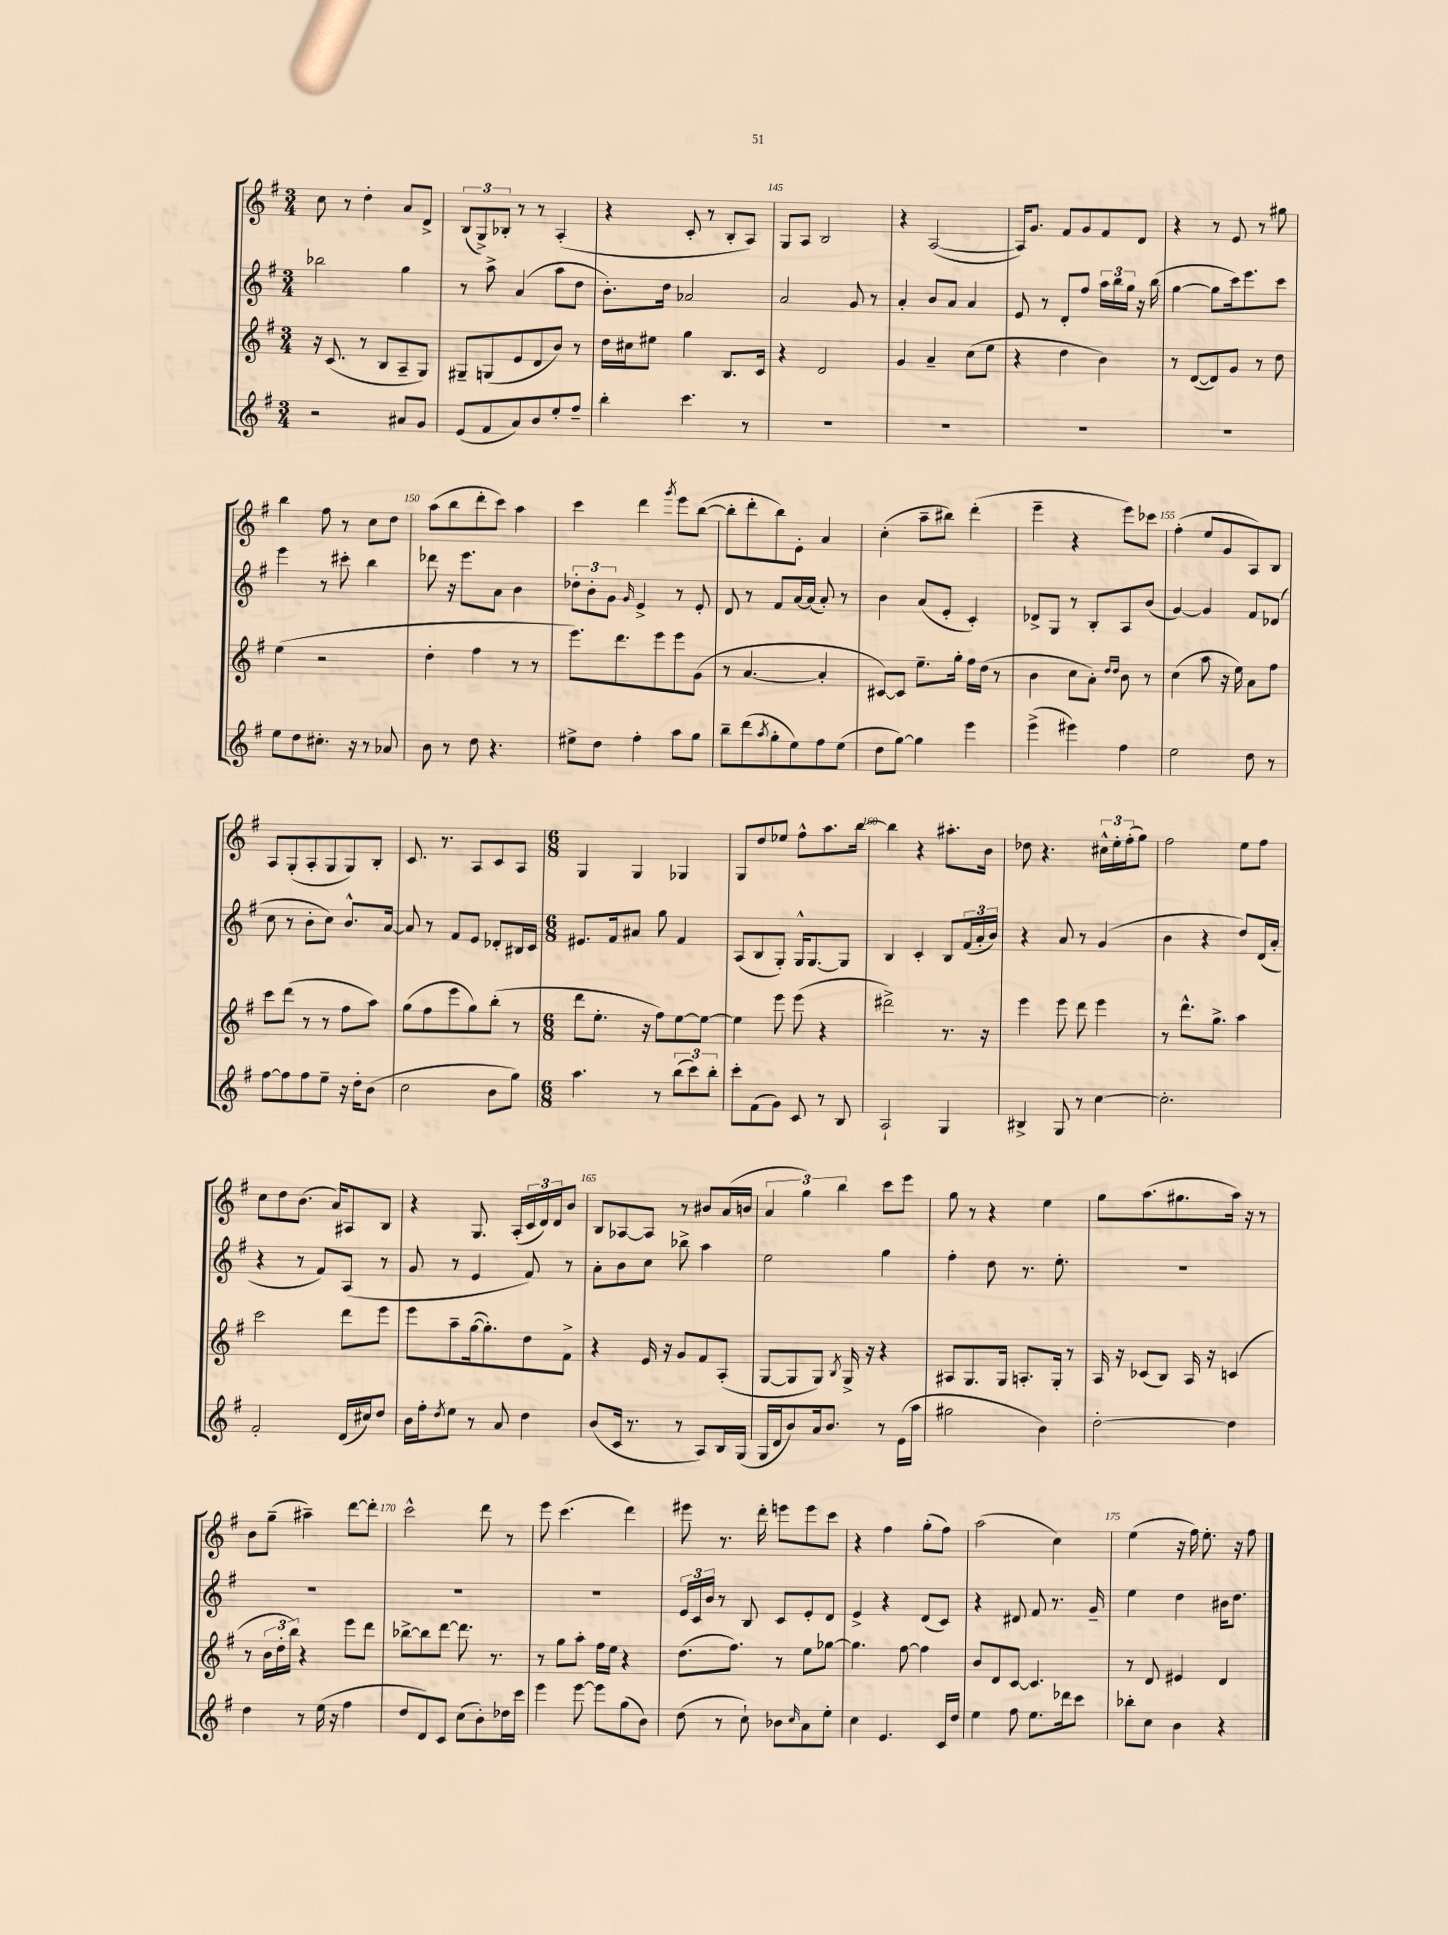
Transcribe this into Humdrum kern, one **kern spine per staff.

**kern	**kern	**kern	**kern
*staff4	*staff3	*staff2	*staff1
*clefG2	*clefG2	*clefG2	*clefG2
*k[f#]	*k[f#]	*k[f#]	*k[f#]
*M3/4	*M3/4	*M3/4	*M3/4
2r	16r	2bb-	8cc
.	(8.c	.	.
.	.	.	8r
.	8r	.	4dd'
.	8B	.	.
8a#	8A~	4gg	8a
8g	8G)	.	8d^
=	=	=	=
(8e	8G#~	8r	(12B
.	.	.	12G^)
8f#	(8G	8aa^	.
.	.	.	12B-'
8a)	8e	(4a	8r
8b	8d	.	8r
8ee'	8b)	8aa	(4A'
8ff#~	8r	8dd	.
=	=	=	=
4bb'	16dd	8.b')	4r
.	16cc#	.	.
.	8ee#	.	.
.	.	16dd	.
4.ccc	4gg	2a-	8c'
.	.	.	8r
.	8.B	.	8B'
8r	.	.	8A)
.	16c	.	.
=	=	=	=
2.r	4r	2a	8G
.	.	.	8A
.	2d	.	2B
.	.	8g	.
.	.	8r	.
=	=	=	=
2.r	4g	4a'	4r
.	4a~	8b	([2A
.	.	8a	.
.	(8cc	4a	.
.	8ee	.	.
=	=	=	=
2.r	4r	8e	16A])
.	.	.	8.g
.	.	8r	.
.	4dd	8d'	8f#
.	.	8ff#	8g
.	4b)	24aa	8f#
.	.	24bb	.
.	.	24gg	.
.	.	16r	8d
.	.	(16bb	.
=	=	=	=
2.r	8r	[4gg	4r
.	([8d	.	.
.	8d])	8gg]	8r
.	8g	16ccc)	8e
.	.	8.eee	.
.	8r	.	8r
.	8dd	8ccc	8gg#
=	=	=	=
8ee	(4ee	4eee	4bb
8dd	.	.	.
8.cc#'	2r	8r	8ff#
.	.	8ccc#'	8r
16r	.	.	.
8r	.	4bb	8cc
8a-	.	.	8dd
=	=	=	=
8b	4dd'	8ddd-	(8aa
8r	.	16r	8bb
.	.	8.eee	.
8dd	4ff#	.	8ddd'
4.r	.	8a	8ccc)
.	8r	4b	4aa
.	8r	.	.
=	=	=	=
8ee#^	8.eee)	12dd-'	4ccc
.	.	12b'	.
8dd	.	.	.
.	.	12g	.
.	8.ddd	.	.
.	.	16qqg	.
4ff#'	.	4e^	4ddd
.	8eee	.	.
.	.	.	8qggg
8aa	8eee	8r	8eee
8gg	(8g	8e'	([8bb
=	=	=	=
8bb~	8r	8d	8bb']
(8ddd	[4.a	8r	8ddd'
8qaa	.	.	.
8gg'	.	8f#	8bb)
8ee)	.	[16a	8e'
.	.	(16a]	.
8ff#	4a']	8a')	4a
(8ee	.	8r	.
=	=	=	=
8dd	[8c#)	4b	(4cc'
[8gg)	8c#]	.	.
4gg]	8.ee~	(8a	8aa~
.	.	8e'	8bb#)
.	16gg'	.	.
4eee	16ff#	4c')	(4ddd'
.	(16dd	.	.
.	8r	.	.
=	=	=	=
(4eee^	4b	8d-^	4eee~
.	.	8G	.
4eee#)	8cc	8r	4r
.	8a')	8B'	.
.	16qqdd	.	.
.	16qqdd	.	.
4ff#	8b	8A	8eee)
.	8r	(8b	8ccc-
=	=	=	=
2ee	(4cc	[4g)	(4ff#'
.	8aa	4g]	8ee
.	16r	.	8g
.	16ee)	.	.
8dd	8a	8f#	8A)
8r	8ff#	(8d-	8B
=	=	=	=
[8ff#	8ccc	8cc	8A
8ff#]	(8ddd	8r	(8G'
8ff#	8r	8b'	8A'
8ee~	8r	8cc)	8G
16r	8ff#	8.b^^	8G)
16dd'	.	.	.
(8b	8aa)	.	8B'
.	.	[16a	.
=	=	=	=
2cc	(8gg	8a]	8.c
.	8ff#	8r	.
.	.	.	8.r
.	8eee	8f#	.
.	8gg)	8e	8A
8b	(8bb'	8d-'	8c
8gg)	8r	16B#	8A
.	.	16c	.
=	=	=	=
*M6/8	*M6/8	*M6/8	*M6/8
4.aa	8ddd	8.e#	4G
.	8.ee'	.	.
.	.	16f#	.
.	.	8a#	4G
.	16r	.	.
8r	8ff#)	8gg	.
(12bb	[8ee	4f#	4G-
12ccc)	.	.	.
.	8ee_	.	.
12bb'	.	.	.
=	=	=	=
8ccc'	4ee]	(8A	8G
(8f#	.	8B	8dd
8g)	8eee	8G')	8ee-
8c	(8eee	16G^^	8ff#^^
.	.	[8.G	.
8r	4r	.	8.aa
8B	.	8G]	.
.	.	.	[16bb
=	=	=	=
2A`	2ddd#^)	4B	4bb]
.	.	4c'	4r
4G	8.r	8B	8.aa#'
.	.	(24f#	.
.	.	24a'	.
.	16r	.	16b
.	.	24b)	.
=	=	=	=
4B#^	4eee	4r	8dd-
.	.	.	4.r
8G	8eee	8a	.
8r	8ddd	8r	.
[4cc	4eee	(4g	24cc#^^
.	.	.	24ee'
.	.	.	(24ff#'
.	.	.	8gg)
=	=	=	=
2.cc']	8r	4b	2ff#
.	8.ddd^^	.	.
.	.	4r	.
.	8.gg^	.	.
.	4aa	8dd)	8ee
.	.	(16d	8ff#
.	.	16a'	.
=	=	=	=
2f#'	2ccc	4r	8cc
.	.	.	8dd
.	.	8r	(8.b
.	.	8f#)	.
.	.	.	16a)
(16d	8ddd	(8A	8A#
16cc#)	.	.	.
8dd	8eee	8r	8B
=	=	=	=
16b	8eee	8g	4r
16ff#'	.	.	.
8qdd	.	.	.
8ee	8aa~	8r	.
8r	([16gg	4e	8.G
.	8.gg'])	.	.
8a	.	.	.
.	.	.	(16A'
4dd	8dd	8f#)	24c
.	.	.	24d)
.	.	.	24d
.	8f#^	8r	8b
=	=	=	=
(8b	4r	8a'	8B
16c	.	8b	[8A-
8.r	.	.	.
.	16e	8cc	8A-]
.	16r	.	.
8r	8g	8bb-^	8r
8A)	8f#	4aa	8b#
16B	(8A'	.	(16a
(16G	.	.	16b
=	=	=	=
16G	[8G	2ee	6a
16d	.	.	.
8b)	8G]	.	.
.	.	.	6gg)
16a	8G)	.	.
8.b	.	.	.
.	.	.	6bb
.	8qB	.	.
.	16G^	.	.
.	16r	.	.
8r	4r	4gg	8ccc
(16e	.	.	8eee
16aa	.	.	.
=	=	=	=
2gg#	8A#	4ff#'	8gg
.	8.G	.	8r
.	.	8dd	4r
.	16G	.	.
.	8.A'	8.r	.
4b)	.	.	4ee
.	16G'	8.ee'	.
.	8r	.	.
=	=	=	=
[2dd'	16A	2.r	8gg
.	16r	.	.
.	(8c-	.	(8.aa
.	8B)	.	.
.	.	.	8.gg#
.	16A	.	.
.	16r	.	.
4dd]	(4c	.	16aa)
.	.	.	16r
.	.	.	8r
=	=	=	=
4dd	8r	2.r	8b
.	24b	.	(8gg~
.	24dd'	.	.
.	24bb)	.	.
8r	4r	.	4aa#~)
(16ee	.	.	.
16r	.	.	.
4ff#	8eee	.	[8ddd
.	8ddd	.	8ddd']
=	=	=	=
8dd	[8bb-^	2.r	2ccc^^
8d)	8bb-]	.	.
8c	[8ddd	.	.
(8cc	8.ddd]	.	.
8b')	.	.	8ddd
.	8.r	.	.
16dd-	.	.	8r
16ccc	.	.	.
=	=	=	=
4eee	8r	2.r	8eee
.	8gg	.	(4.ccc
[8eee	8aa'	.	.
8eee]	16ff#	.	.
.	16ee	.	.
(8gg	4r	.	4ddd)
8b)	.	.	.
=	=	=	=
(8dd	(8.dd	24e	8eee#
.	.	24c	.
.	.	24b	.
8r	.	8r	8.r
.	8.ff#)	.	.
8cc`)	.	8B	.
.	.	.	16ddd'
8b-	8r	8c	8eee
16qqcc	.	.	.
8a	8ee	8e'	8eee
8ee'	[8gg-	8d	8ccc
=	=	=	=
4cc	4.gg-]	4e^	4r
4.e	.	4r	4ff#
.	[8ff#	.	.
.	4ff#]	(8d	(8gg'
16c	.	8c)	8ff#)
16dd	.	.	.
=	=	=	=
4ee	8b	4r	(2aa
.	8d	.	.
8ff#	[8c	8d#	.
8.ee	4.c]	8f#	.
.	.	8.r	4cc)
16ddd-	.	.	.
8ccc	.	.	.
.	.	16g~	.
=	=	=	=
8bb-'	8r	4ee	(4ee
8cc	8d	.	.
4b	4e#	4dd	16r
.	.	.	16ff#)
.	.	.	8.ee'
4r	4d	16b#	.
.	.	8.dd	16r
.	.	.	8ff#
==	==	==	==
*-	*-	*-	*-
